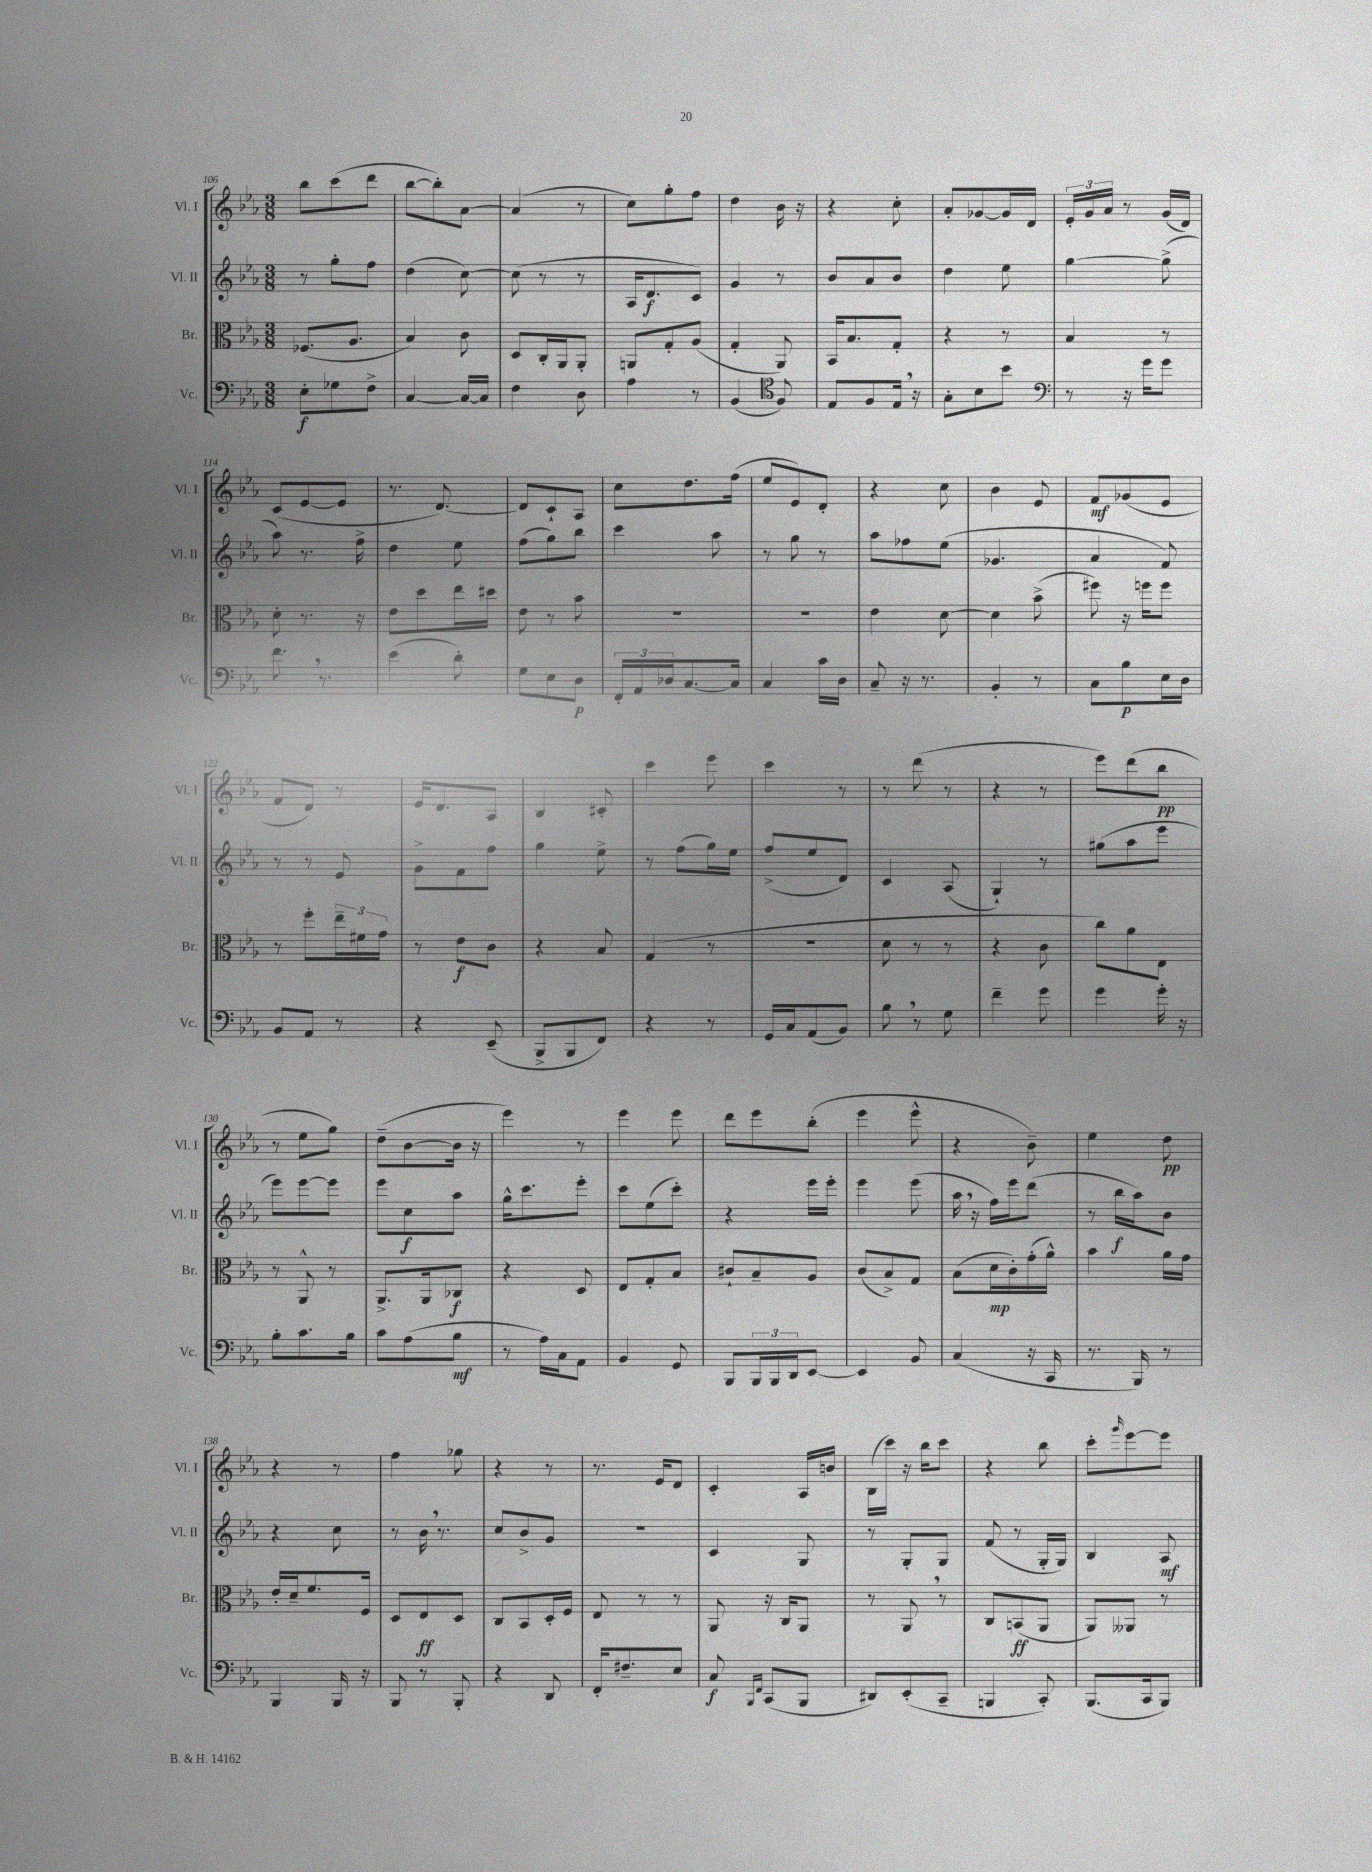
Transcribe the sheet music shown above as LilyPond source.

<<
\new StaffGroup <<
\new Staff = "s0" \with { instrumentName = "Vl. I" shortInstrumentName = "Vl. I" } {
    \clef treble \key ees \major \numericTimeSignature \time 3/8
    bes''8 c'''8( d'''8 |
    bes''8~ bes''8-.) aes'8~ |
    aes'4( r8 |
    c''8) g''8-. f''8 |
    d''4 bes'16 r16 |
    r4 c''8-. |
    aes'8-. ges'8~ ges'16 d'16 |
    \tuplet 3/2 { ees'16-. g'16 aes'16 } r8 g'16( d'16) |
    c'8( ees'8~ ees'8 |
    r8. d'8.~) |
    d'8 c'8-! aes8 |
    c''8 d''8. f''16( |
    ees''8 ees'8) d'8-. |
    r4 c''8 |
    bes'4 ees'8 |
    f'8\mf ges'8( ees'8 |
    f'8 d'8) r8 |
    ees'16 d'8. aes8 |
    bes4 cis'8-. |
    c'''4 ees'''8 |
    c'''4 r8 |
    r8 d'''8( r8 |
    r4 r8 |
    ees'''8) d'''8( bes''8\pp |
    r8 ees''8 g''8) |
    d''8--( bes'8~ bes'16 r16 |
    ees'''4) r8 |
    ees'''4 ees'''8 |
    d'''8 ees'''8 bes''8-.( |
    ees'''4 ees'''8-^ |
    r4 bes'8--) |
    ees''4 d''8\pp |
    r4 r8 |
    f''4 ges''8 |
    r4 r8 |
    r8. ees'16 d'8 |
    c'4-. aes16 b'16 |
    bes16( c'''16) r16 bes''16 c'''8 |
    r4 bes''8 |
    c'''8-. \grace { g'''16 } ees'''8~ ees'''8 \bar "|." |
}
\new Staff = "s1" \with { instrumentName = "Vl. II" shortInstrumentName = "Vl. II" } {
    \clef treble \key ees \major \numericTimeSignature \time 3/8
    r8 g''8-. f''8 |
    d''4( c''8~) |
    c''8( r8 r8 |
    aes16 d'8.\f c'8) |
    g'4 r8 |
    bes'8 aes'8 bes'8 |
    d''4 ees''8 |
    g''4~ g''8->( |
    aes''8) r8. f''16-> |
    d''4 ees''8 |
    f''8( g''8) bes''8 |
    c'''4 aes''8 |
    r8 g''8 r8 |
    aes''8 fes''8 ees''8( |
    ges'4. |
    aes'4 f'8) |
    r8 r8 ees'8 |
    g'8-> f'8 f''8 |
    g''4 ees''8-> |
    r8 f''8( g''16) ees''16 |
    f''8->( ees''8 d'8) |
    c'4 aes8( |
    g4-!) r8 |
    gis''8( aes''8 ees'''8 |
    ees'''8) ees'''8~ ees'''8 |
    ees'''8 c''8\f aes''8 |
    g''16-^ c'''8. ees'''8-. |
    c'''8 ees''8( c'''8-.) |
    r4 ees'''16 ees'''16-. |
    ees'''4 ees'''8( |
    aes''16 \breathe r16 f''16) ees'''16 d'''8( |
    r8 bes''16\f aes''16) bes'8 |
    r4 c''8 |
    r8 bes'16 \breathe r8. |
    c''8 bes'8-> g'8 |
    R4. |
    c'4 g8 |
    r8 g8-. g8 |
    f'8( r8 g16-. g16) |
    bes4 aes8\mf \bar "|." |
}
\new Staff = "s2" \with { instrumentName = "Br." shortInstrumentName = "Br." } {
    \clef alto \key ees \major \numericTimeSignature \time 3/8
    fes8.( aes8. |
    bes4) c'8 |
    d8 c16-. aes,16 aes,8-. |
    a,8 g8-. aes8( |
    g4-. aes,8) |
    bes,16 bes8. g8-. |
    r4 r8 |
    bes4 r8 |
    d'8-. r8. r16 |
    ees'8 d''8 ees''16 dis''16 |
    ees'8 r8 bes'8 |
    R4. |
    R4. |
    ees'4 d'8~ |
    d'4 bes'8->( |
    fis''8) r16 f''16 f''8 |
    r8 f''8-. \tuplet 3/2 { ees''16-- fis'16 g'16 } |
    r8 ees'8\f c'8 |
    r4 bes8 |
    g4( r8 |
    R4. |
    d'8 r8 r8 |
    r4 c'8 |
    c''8) aes'8 ees8 |
    r8 aes,8-^ r8 |
    aes,8.-> aes,16 ces8\f |
    r4 d8 |
    ees8 g8-. bes8 |
    cis'8-! bes8-- aes8 |
    c'8( bes8->) g8 |
    bes8( d'16\mp c'16-.) g'16-.( aes'16-^) |
    bes'4 aes'16 g'16 |
    ees'16-. d'16-- f'8. f16 |
    d8 ees8\ff d8 |
    c8 bes,8 d16-. f16 |
    ees8 r8 r8 |
    aes,8 r16 c16 aes,8 |
    r8 aes,8 \breathe r8 |
    c8 b,8\ff( aes,8 |
    aes,8) aeses,8 r8 \bar "|." |
}
\new Staff = "s3" \with { instrumentName = "Vc." shortInstrumentName = "Vc." } {
    \clef bass \key ees \major \numericTimeSignature \time 3/8
    ees8-.\f ges8 f8-> |
    c4~ c16~ c16 |
    f4 d8 |
    aes4 r8 |
    bes,4( \clef tenor f8) |
    ees8 f8 ees16 \breathe r16 |
    g8-. bes8 bes'8 |
    \clef bass r8 r16 g'16 g'8 |
    f'8. \breathe r8. |
    ees'4( d'8-.) |
    g8 ees8 d8\p |
    \tuplet 3/2 { f,16-. aes,16 des16 } c8.~ c16 |
    c4 c'16 d16 |
    c8-- r16 r8. |
    bes,4-. r8 |
    c8 bes8\p ees16 d16 |
    bes,8 aes,8 r8 |
    r4 ees,8--( |
    bes,,8-> bes,,8 f,8) |
    r4 r8 |
    g,16 c16 aes,8( bes,8) |
    bes8 \breathe r8 g8 |
    f'4-- g'8 |
    g'4 g'16-. r16 |
    bes8-. c'8. bes16 |
    c'8 aes8( bes8\mf |
    r8 aes16) c16 aes,8 |
    bes,4 g,8 |
    bes,,8 \tuplet 3/2 { bes,,16 bes,,16 d,16 } ees,8~ |
    ees,4 bes,8 |
    c4( r16 c,16 |
    r8. bes,,16) r8 |
    bes,,4 bes,,16 r16 |
    bes,,8 r8 bes,,8-. |
    r4 d,8 |
    f,16-. fis8.-- ees8 |
    c8\f \grace { bes,,16 f,16 } c,8( bes,,8 |
    dis,8) ees,8-.( c,8-- |
    b,,4 c,8-.) |
    bes,,8.( c,16 bes,,8) \bar "|." |
}
>>
>>
\layout { \context { \Score currentBarNumber = #106 } }
